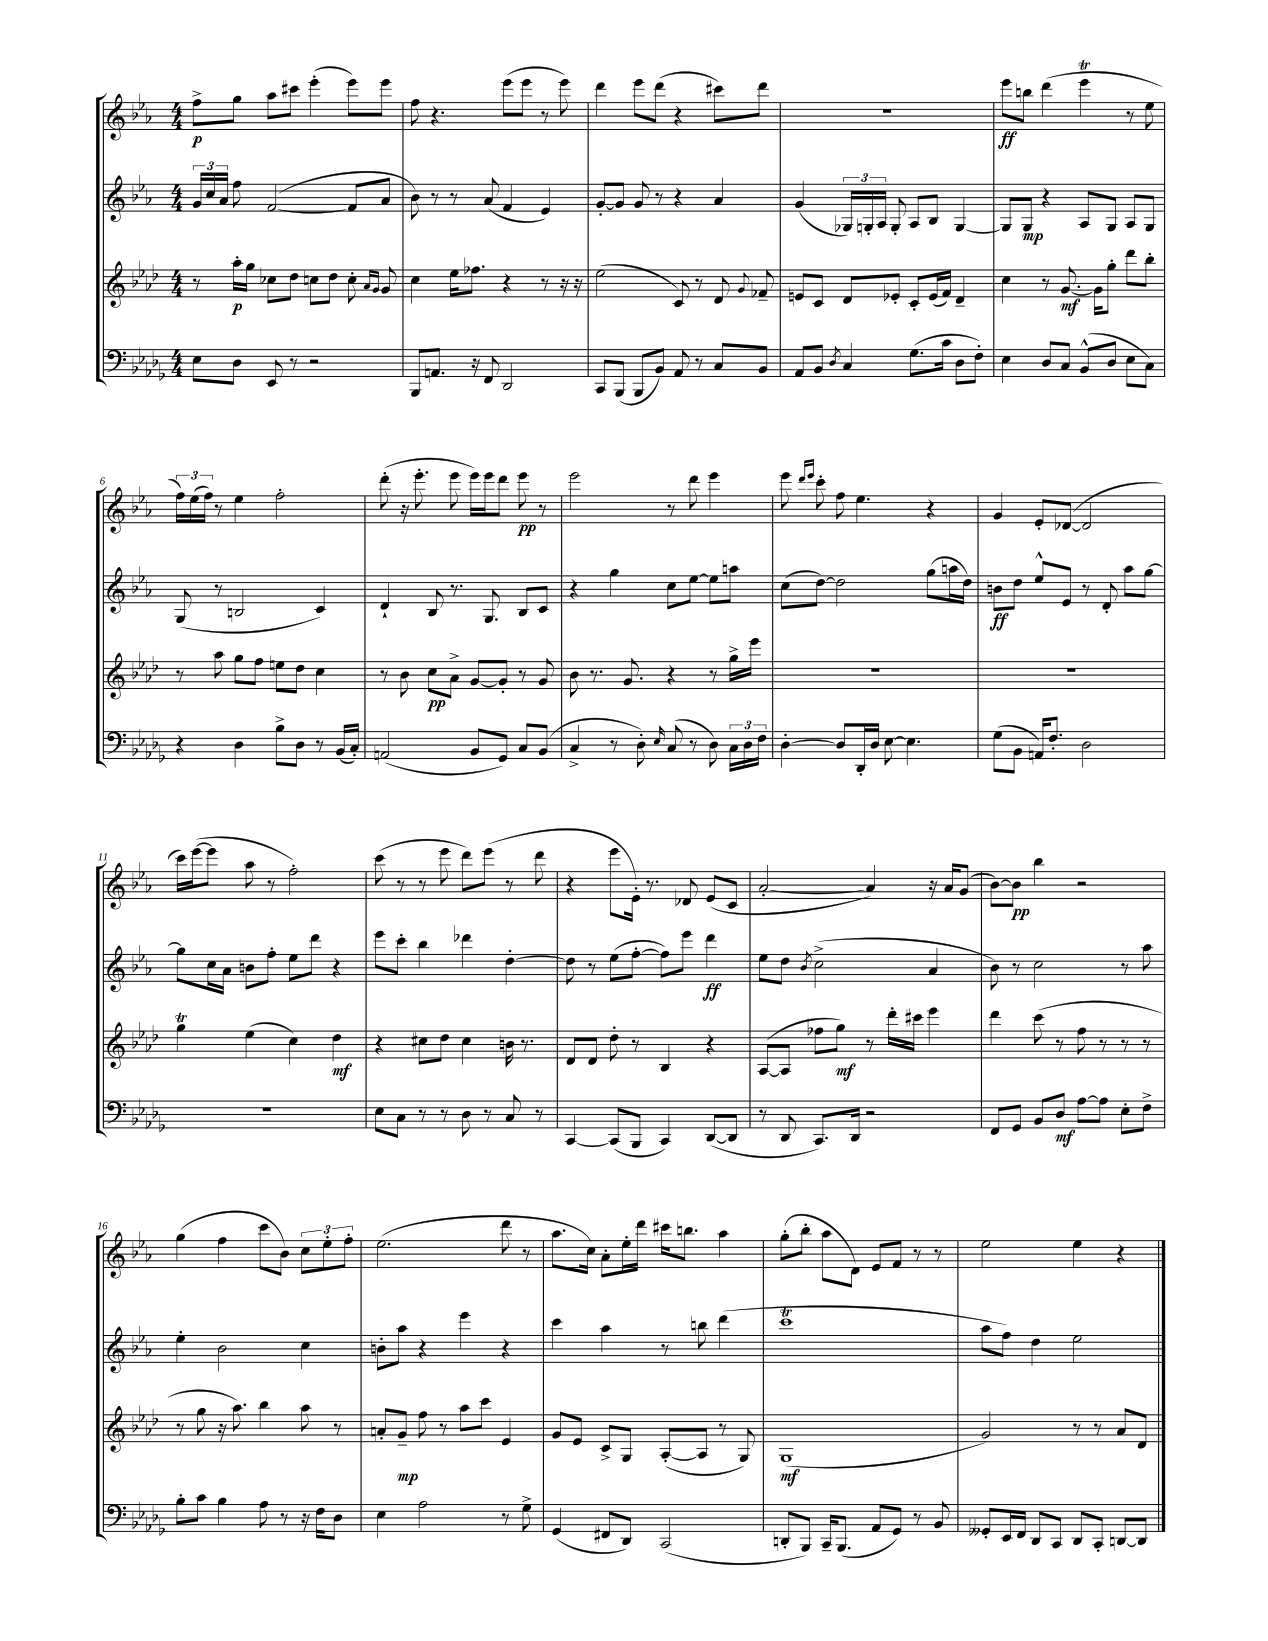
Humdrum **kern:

**kern	**kern	**kern	**kern
*staff4	*staff3	*staff2	*staff1
*clefF4	*clefG2	*clefG2	*clefG2
*k[b-e-a-d-g-]	*k[b-e-a-d-]	*k[b-e-a-]	*k[b-e-a-]
*M4/4	*M4/4	*M4/4	*M4/4
8E-	8r	24g	8ff^
.	.	24cc	.
.	.	24a-	.
8D-	16aa-'	8ff	8gg
.	16gg	.	.
8EE-	8cc-	([2f	8aa-
8r	8dd-	.	8ccc#
2r	8cc	.	(4eee-'
.	8dd-	.	.
.	8cc'	8f]	8eee-)
.	16qqa-	.	.
.	16qqg	.	.
.	8g	8a-	8eee-
=	=	=	=
8BBB-	4cc	8b-)	8ff
8.AA	.	8r	4.r
.	16ee-	8r	.
16r	8.ff-	.	.
8FF	.	(8a-	.
2DD-	4r	4f	(8eee-
.	.	.	8eee-
.	8r	4e-)	8r
.	16r	.	8eee-)
.	16r	.	.
=	=	=	=
8CC	(2ee-	[8g'	4ddd
(8BBB-	.	8g]	.
8BBB-	.	8g	8eee-
8BB-)	.	8r	(8ddd
8AA-	8c)	4r	4r
8r	8r	.	.
8C	8d-	4a-	8ccc#)
.	8qqg	.	.
8BB-	8f-~	.	8ddd
=	=	=	=
8AA-	8e	(4g	1r
8BB-	8c	.	.
8qD-	.	.	.
4C	8d-	24G-)	.
.	.	24G'	.
.	.	24A-	.
.	8e-'	8G'	.
(8.G-	8c'	8A-	.
.	(16e-	8B-	.
16c	16f)	.	.
8D-	4d-~	[4G	.
8F')	.	.	.
=	=	=	=
4E-	4cc	8G]	8eee-
.	.	8G	8bb
8D-	8r	4r	(4ddd
8C	[8.g	.	.
(8BB-^^	.	8A-	4eee-
.	16g]	.	.
8D-	8gg'	8G	.
8E-	8ddd-	8A-	8r
8C)	8bb-'	8G	8ee-
=	=	=	=
4r	8r	(8G	24ff)
.	.	.	(24ee-
.	.	.	24ff)
.	8aa-	8r	8r
4D-	8gg	2B	4ee-
.	8ff	.	.
8B-^	8ee	.	2ff'
8D-	8dd-	.	.
8r	4cc	4c)	.
(16BB-	.	.	.
16C')	.	.	.
=	=	=	=
(2AA	8r	4d`	(8ddd'
.	8b-	.	16r
.	.	.	8.eee-'
.	8cc	8B-	.
.	8a-^	8.r	8eee-
8BB-	[8g	.	16eee-)
.	.	8.G	16eee-
8GG-)	8g']	.	8ddd
8C	8r	8B-	8eee-
(8BB-	8g	8c	8r
=	=	=	=
4C^	8b-	4r	2eee-
.	8.r	.	.
8r	.	4gg	.
.	8.g	.	.
8D-')	.	.	.
16qqE-	.	.	.
(8C	4r	8cc	8r
8r	.	[8ee-	8ddd
8D-)	8r	8ee-]	4eee-
24C	16gg^	8aa	.
24D-	.	.	.
.	16eee-	.	.
24F	.	.	.
=	=	=	=
[4D-'	1r	(8cc	8eee-
.	.	.	16qqddd
.	.	.	16qqeee-
.	.	[8dd)	8ccc'
8D-]	.	2dd]	8ff
16DD-'	.	.	4.ee-
16D-	.	.	.
[8E-	.	.	.
4.E-]	.	.	.
.	.	(8gg	4r
.	.	16aa	.
.	.	16dd)	.
=	=	=	=
(8G-	1r	8b	4g
8BB-	.	8dd	.
16AA)	.	8ee-^^	8e-'
8.F'	.	.	.
.	.	8e-	([8d-
2D-	.	8r	2d-]
.	.	8d'	.
.	.	8aa-	.
.	.	[8gg	.
=	=	=	=
1r	4gg	8gg]	16ccc)
.	.	.	([16eee-
.	.	16cc	8eee-]
.	.	16a-	.
.	(4ee-	8b	8aa-
.	.	8ff'	8r
.	4cc)	8ee-	2ff')
.	.	8ddd	.
.	4dd-	4r	.
=	=	=	=
8E-	4r	8eee-	(8ccc
8C	.	8ccc'	8r
8r	8cc#	4bb-	8r
8r	8dd-	.	8eee-
8D-	4cc#	4ddd-	8ddd)
8r	.	.	(8eee-
8C	16b	[4dd'	8r
.	8.r	.	.
8r	.	.	8ddd
=	=	=	=
[4CC	8d-	8dd]	4r
.	8d-	8r	.
(8CC]	8dd-'	(8ee-	8eee-
8BBB-	8r	[8ff'	16e-')
.	.	.	8.r
4CC)	4B-	8ff])	.
.	.	8eee-	8d-
([8DD-	4r	4ddd	(8e-
8DD-]	.	.	8c
=	=	=	=
8r	([8A-	8ee-	[2a-'
8DD-	8A-]	8dd	.
.	.	8qb-	.
8.CC)	8ff-	(2cc^	.
.	8gg)	.	.
16DD-	.	.	.
2r	8r	.	4a-])
.	16ddd-'	.	.
.	16ccc#	.	.
.	4eee-	4a-	16r
.	.	.	16a-
.	.	.	(8g
=	=	=	=
8FF	4ddd-	8b-)	[8b-)
8GG-	.	8r	8b-]
8BB-	(8ccc	2cc	4bb-
8D-	8r	.	.
[8A-	8ff	.	2r
8A-]	8r	.	.
8E-'	8r	8r	.
8F^	8r	8aa-	.
=	=	=	=
8B-'	8r	4ee-'	(4gg
8c	8gg	.	.
4B-	16r	2b-	4ff
.	8.aa-)	.	.
8A-	4bb-	.	8ccc
8r	.	.	8b-)
16r	8aa-	4cc	12cc
16F	.	.	.
.	.	.	12ee-'
8D-	8r	.	.
.	.	.	12ff'
=	=	=	=
4E-	8a'	8b'	(2.ee-
.	8g~	8aa-	.
2A-	8ff	4r	.
.	8r	.	.
.	8aa-	4eee-	.
.	8ccc	.	.
8r	4e-	4r	8ddd
8G-^	.	.	8r
=	=	=	=
(4GG-	8g	4ccc	8.aa-
.	8e-	.	.
.	.	.	16cc)
8FF#	8c^	4aa-	8a-'
8DD-)	8G	.	16ee-'
.	.	.	16ddd
(2CC	([8A-'	8r	16ccc#
.	.	.	8.bb
.	8A-]	8bb	.
.	8r	(4ddd	4aa-
.	8G)	.	.
=	=	=	=
8DD'	(1G	1ccc	(8gg'
8BBB-)	.	.	8bb-'
16CC~	.	.	8aa-
(8.BBB-	.	.	.
.	.	.	8d)
8AA-	.	.	8e-
8GG-)	.	.	8f
8r	.	.	8r
8BB-	.	.	8r
=	=	=	=
8GG--'	2g)	8aa-	2ee-
16EE-	.	8ff)	.
16FF	.	.	.
8DD-	.	4dd	.
8CC	.	.	.
8DD-	8r	2ee-	4ee-
8CC'	8r	.	.
[8DD	8a-	.	4r
8DD]	8d-	.	.
==	==	==	==
*-	*-	*-	*-
